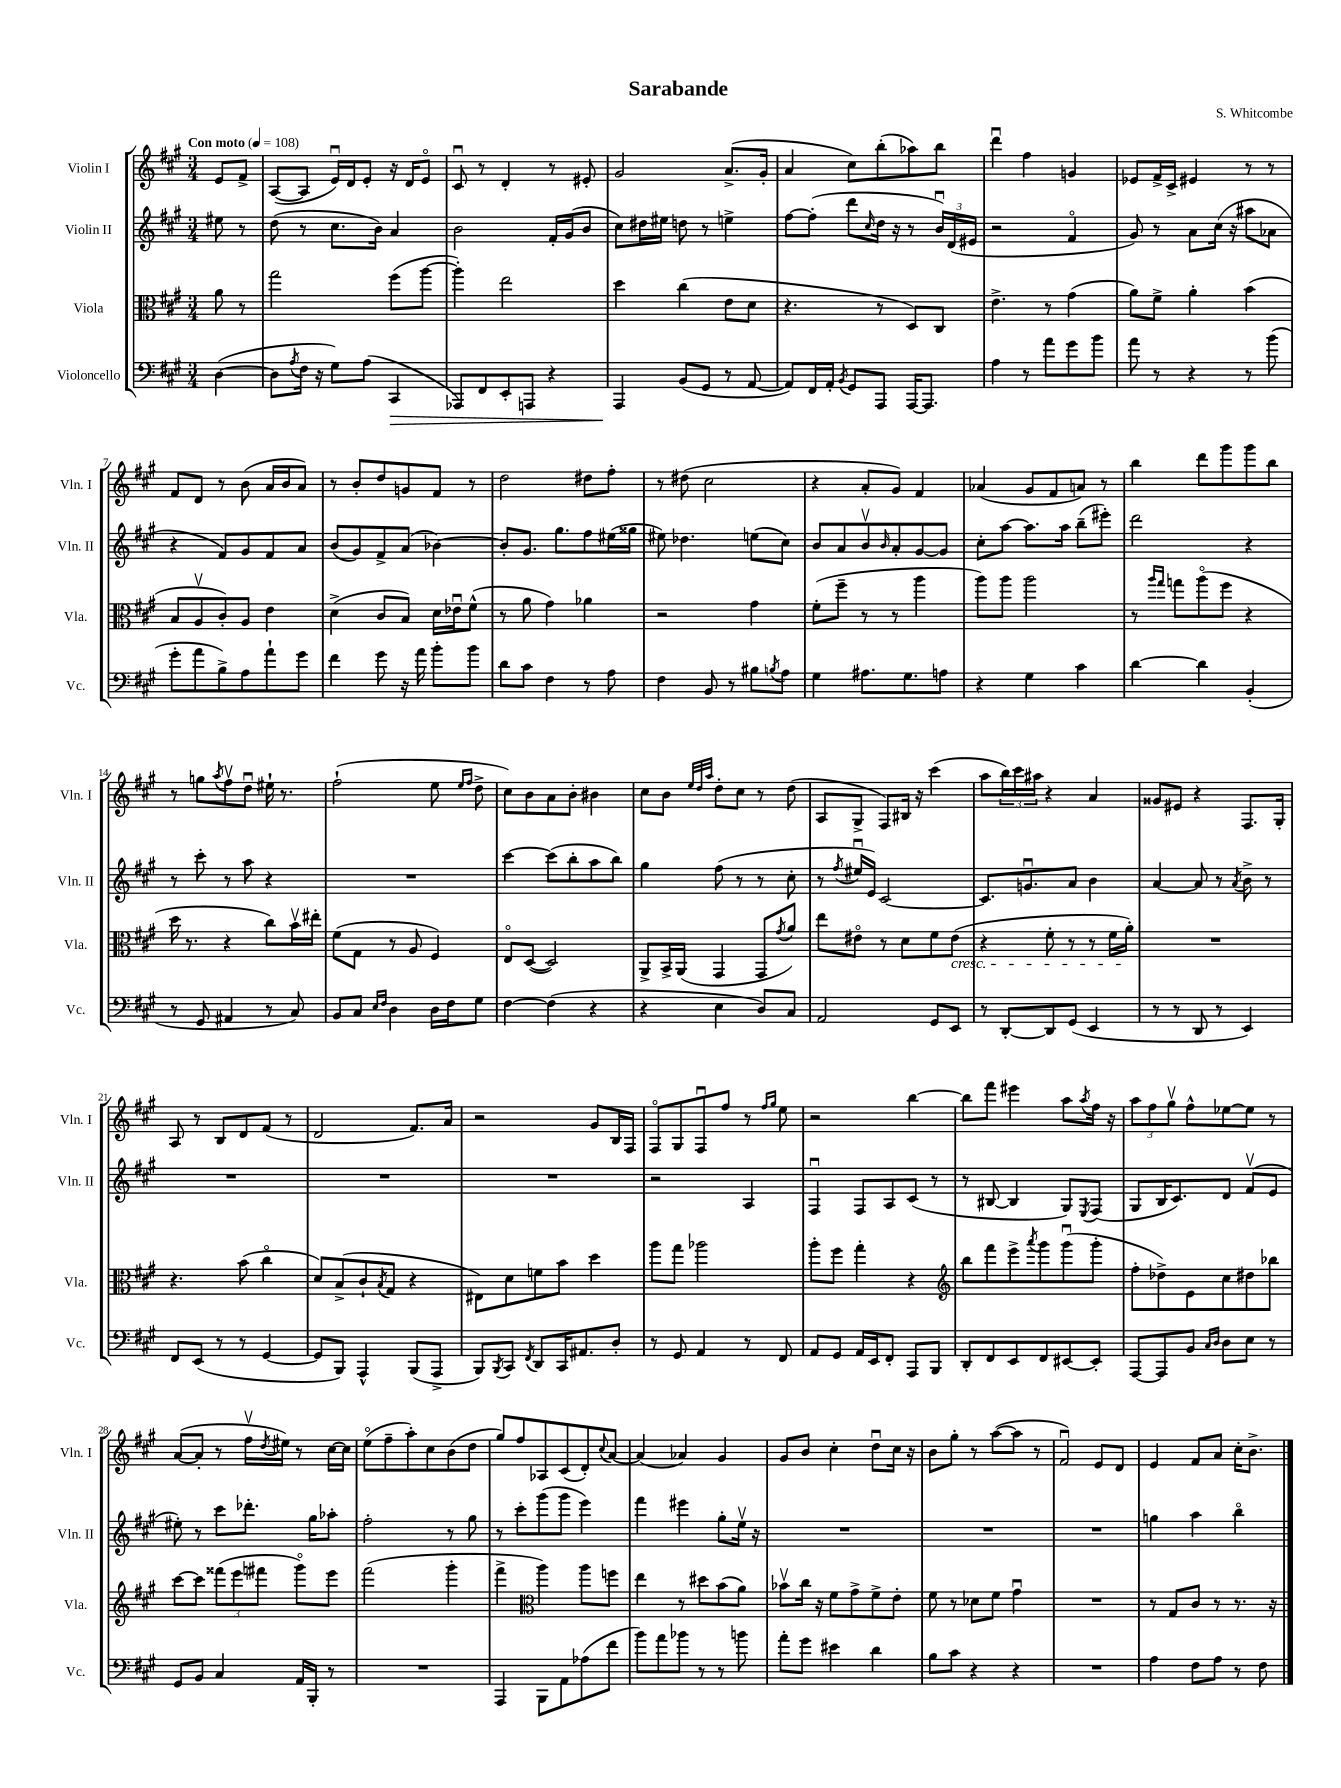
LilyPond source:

\header { title = "Sarabande" composer = "S. Whitcombe" }
<<
\new StaffGroup <<
\new Staff = "s0" \with { instrumentName = "Violin I" shortInstrumentName = "Vln. I" } {
    \clef treble \key a \major \numericTimeSignature \time 3/4 \partial 4 \tempo "Con moto" 4 = 108
    e'8 fis'8-> |
    a8~( a8 e'16\downbow) d'16 e'8-. r16 d'16 e'8\flageolet |
    cis'8\downbow r8 d'4-. r8 eis'8-. |
    gis'2 a'8.->( gis'16-. |
    a'4 cis''8) b''8-.( aes''8) b''8 |
    d'''4\downbow fis''4 g'4 |
    ees'8 fis'16-> cis'16-> eis'4 r8 r8 |
    fis'8 d'8 r8 b'8( a'16 b'16 a'8) |
    r8 b'8-. d''8 g'8 fis'8 r8 |
    d''2 dis''8 fis''8-. |
    r8 dis''8( cis''2 |
    r4 a'8-. gis'8) fis'4 |
    aes'4( gis'8 fis'8 a'8) r8 |
    b''4 d'''8 gis'''8 gis'''8 b''8 |
    r8 g''8 \acciaccatura { a''8 } fis''8\upbow d''8\downbow eis''16-! r8. |
    fis''2-!( e''8 \grace { e''16 fis''16 } d''8-> |
    cis''8) b'8 a'8 b'8-. bis'4 |
    cis''8 b'8 \grace { e''32 d''32 a''32 } d''8-. cis''8 r8 d''8( |
    a8 gis8-> fis8) bis16 r16 cis'''4( |
    a''8 \tuplet 3/2 { b''16) cis'''16 ais''16 } r4 a'4 |
    gisis'8 eis'8 r4 fis8. gis16-. |
    a8 r8 b8 d'8 fis'8( r8 |
    d'2 fis'8.) a'16 |
    r2 gis'8 b16 fis16 |
    fis8\flageolet gis8 fis8\downbow fis''8 r8 \grace { fis''16 gis''16 } e''8 |
    r2 b''4~ |
    b''8 fis'''8 eis'''4 a''8 \acciaccatura { a''8 } fis''16 r16 |
    \tuplet 3/2 { a''8 fis''8 gis''8\upbow } fis''8-^ ees''8~ ees''8 r8 |
    a'8~( a'8-. r8 fis''16\upbow \acciaccatura { d''8 } eis''16) r8 cis''16~ cis''16 |
    e''8\flageolet( fis''8-- a''8-.) cis''8 b'8( d''8 |
    gis''8) fis''8 aes8 cis'8( d'8-.) \appoggiatura { cis''8 } a'8~ |
    a'4( aes'4) gis'4 |
    gis'8 b'8 cis''4-. d''8\downbow cis''16 r16 |
    b'8 gis''8-. r8 a''8~( a''8 r8 |
    fis'2\downbow) e'8 d'8 |
    e'4 fis'8 a'8 cis''16-. b'8.-> \bar "|." |
}
\new Staff = "s1" \with { instrumentName = "Violin II" shortInstrumentName = "Vln. II" } {
    \clef treble \key a \major \numericTimeSignature \time 3/4 \partial 4
    eis''8 r8 |
    d''8( r8 cis''8. b'16) a'4 |
    b'2 fis'16-. gis'16( b'8 |
    cis''8) dis''16 eis''16 d''8 r8 e''4-> |
    fis''8~ fis''8-.( d'''8 \grace { cis''16 } d''16 r16 r8 \tuplet 3/2 { b'16\downbow) d'16( eis'16 } |
    r2 fis'4\flageolet |
    gis'8) r8 a'8 cis''16( r16 ais''8 aes'8 |
    r4 fis'8) gis'8 fis'8 a'8 |
    b'8( gis'8) fis'8-> a'8( bes'4~) |
    bes'8-. gis'8. gis''8. fis''8 eis''16( gisis''16 |
    eis''8) des''4. e''8( cis''8) |
    b'8 a'8 b'8\upbow \grace { b'16 } a'8-. gis'8~ gis'8 |
    cis''8-. a''8~ a''8. a''16 b''8--( eis'''8-.) |
    d'''2 r4 |
    r8 cis'''8-. r8 a''8 r4 |
    R2. |
    cis'''4~ cis'''8( b''8-. a''8 b''8) |
    gis''4 fis''8( r8 r8 cis''8-. |
    r8 \acciaccatura { fis''8 } eis''16\downbow e'16) cis'2~ |
    cis'8. g'8.\downbow a'8 b'4 |
    a'4~ a'8 r8 \acciaccatura { a'8 } b'8-> r8 |
    R2. |
    R2. |
    R2. |
    r2 a4 |
    fis4\downbow fis8 a8 cis'8( r8 |
    r8 bis8~ bis4 gis8) \acciaccatura { e8 } fis8( |
    gis8 b16 cis'8.) d'8 fis'8\upbow( e'8 |
    eis''8-.) r8 cis'''8 des'''8.-. gis''16 aes''8-. |
    fis''2-. r8 gis''8 |
    r8 cis'''8-. gis'''8( gis'''8 e'''4) |
    fis'''4 eis'''4 gis''8-. e''16\upbow r16 |
    R2. |
    R2. |
    R2. |
    g''4 a''4 b''4\flageolet \bar "|." |
}
\new Staff = "s2" \with { instrumentName = "Viola" shortInstrumentName = "Vla." } {
    \clef alto \key a \major \numericTimeSignature \time 3/4 \partial 4
    a'8 r8 |
    gis''2 fis''8( a''8~ |
    a''4-.) e''2 |
    d''4 cis''4( e'8 d'8 |
    r4. r8 d8) cis8 |
    e'4.-> r8 gis'4( |
    a'8) fis'8-> a'4-. b'4( |
    b8 a8\upbow cis'8-.) a8 e'4 |
    d'4->( cis'8 b8) d'16 ees'16\downbow fis'8-^( |
    r8 a'8 gis'4) aes'4 |
    r2 gis'4 |
    fis'8-.( fis''8-- r8 r8 a''4 |
    a''8) a''8 a''2 |
    r8 \grace { a''16 gis''16 } g''8 a''8\flageolet( fis''8 r4 |
    d''16 r8. r4 cis''8) b'16\upbow eis''16-. |
    fis'8( gis8 r8 a8 fis4) |
    e8\flageolet d8~( d2) |
    a,8-> b,16-> a,16( gis,4 gis,8 \acciaccatura { gis'8 } a'8) |
    e''8 eis'8\flageolet r8 d'8 fis'8 eis'8\cresc( |
    r4 fis'8-. r8 r8 fis'16 a'16-.\!) |
    R2. |
    r4. b'8( cis''4\flageolet |
    d'8) b8->( cis'8-! \acciaccatura { b8 } gis8 r4 |
    eis8) d'8 f'8 b'8 d''4 |
    a''8 gis''8 aes''2 |
    a''8-. fis''8 gis''4-. r4 |
    \clef treble b''8 fis'''8 e'''8-> \acciaccatura { a'''8 } gis'''8 gis'''8\downbow( gis'''8-. |
    fis''8-. des''8->) e'8 cis''8 dis''8 bes''8 |
    cis'''8~ cis'''8 \tuplet 3/2 { fisis'''8( e'''8 fis'''8 } gis'''8\flageolet) e'''8 |
    fis'''2( gis'''4-. |
    fis'''4-> \clef alto a''4) a''8 f''8 |
    e''4 r8 dis''8 b'8( a'8) |
    bes'8\upbow cis''16 r16 fis'8 gis'8-> fis'8-> e'8-. |
    fis'8 r8 des'8 fis'8 gis'4\downbow |
    R2. |
    r8 gis8 cis'8 r8 r8. r16 \bar "|." |
}
\new Staff = "s3" \with { instrumentName = "Violoncello" shortInstrumentName = "Vc." } {
    \clef bass \key a \major \numericTimeSignature \time 3/4 \partial 4
    d4~( |
    d8 \acciaccatura { a8 } fis16 r16 gis8) a8( cis,4\> |
    aes,,8) fis,8 e,8-. a,,8 r4 |
    a,,4\! b,8( gis,8 r8 a,8~ |
    a,8) fis,16 a,16-. \acciaccatura { b,8 } gis,8 a,,8 a,,16~ a,,8. |
    a4 r8 a'8 gis'8 b'8 |
    a'8 r8 r4 r8 b'8( |
    gis'8-. a'8 b8->) a8 a'8-! gis'8 |
    fis'4 gis'8 r16 a'16 b'8-. b'8 |
    d'8 cis'8 fis4 r8 a8 |
    fis4 b,8 r8 bis8 \acciaccatura { b8 } a8 |
    gis4 ais8. gis8. a8 |
    r4 gis4 cis'4 |
    d'4~ d'4 b,4-.( |
    r8 gis,8 ais,4 r8 cis8) |
    b,8 cis8 \grace { e16 fis16 } d4 d16 fis16 gis8 |
    fis4~ fis4( r4 |
    r4 e4 d8) cis8 |
    a,2 gis,8 e,8 |
    r8 d,8~-. d,8 gis,8( e,4 |
    r8 r8 d,8 r8 e,4) |
    fis,8 e,8( r8 r8 gis,4~ |
    gis,8 b,,8) a,,4-^ b,,8( a,,8-> |
    b,,8) \acciaccatura { b,,8 } cis,8 \acciaccatura { fis,8 } d,8 cis,16 ais,8. d8-. |
    r8 gis,8 a,4 r8 fis,8 |
    a,8 gis,8 a,16 e,16 fis,8-. a,,8 b,,8 |
    d,8-. fis,8 e,8 fis,8 eis,8~ eis,8-. |
    a,,8~ a,,8 b,8 \grace { cis16 d16 } d8 e8 r8 |
    gis,8 b,8 cis4 a,16 b,,16-. r8 |
    R2. |
    a,,4 b,,8 a,8 aes8( fis'8 |
    b'8) a'8 bes'8 r8 r8 b'8 |
    a'8-. gis'8 eis'4 d'4 |
    b8 cis'8 r4 r4 |
    R2. |
    a4 fis8 a8 r8 fis8 \bar "|." |
}
>>
>>
